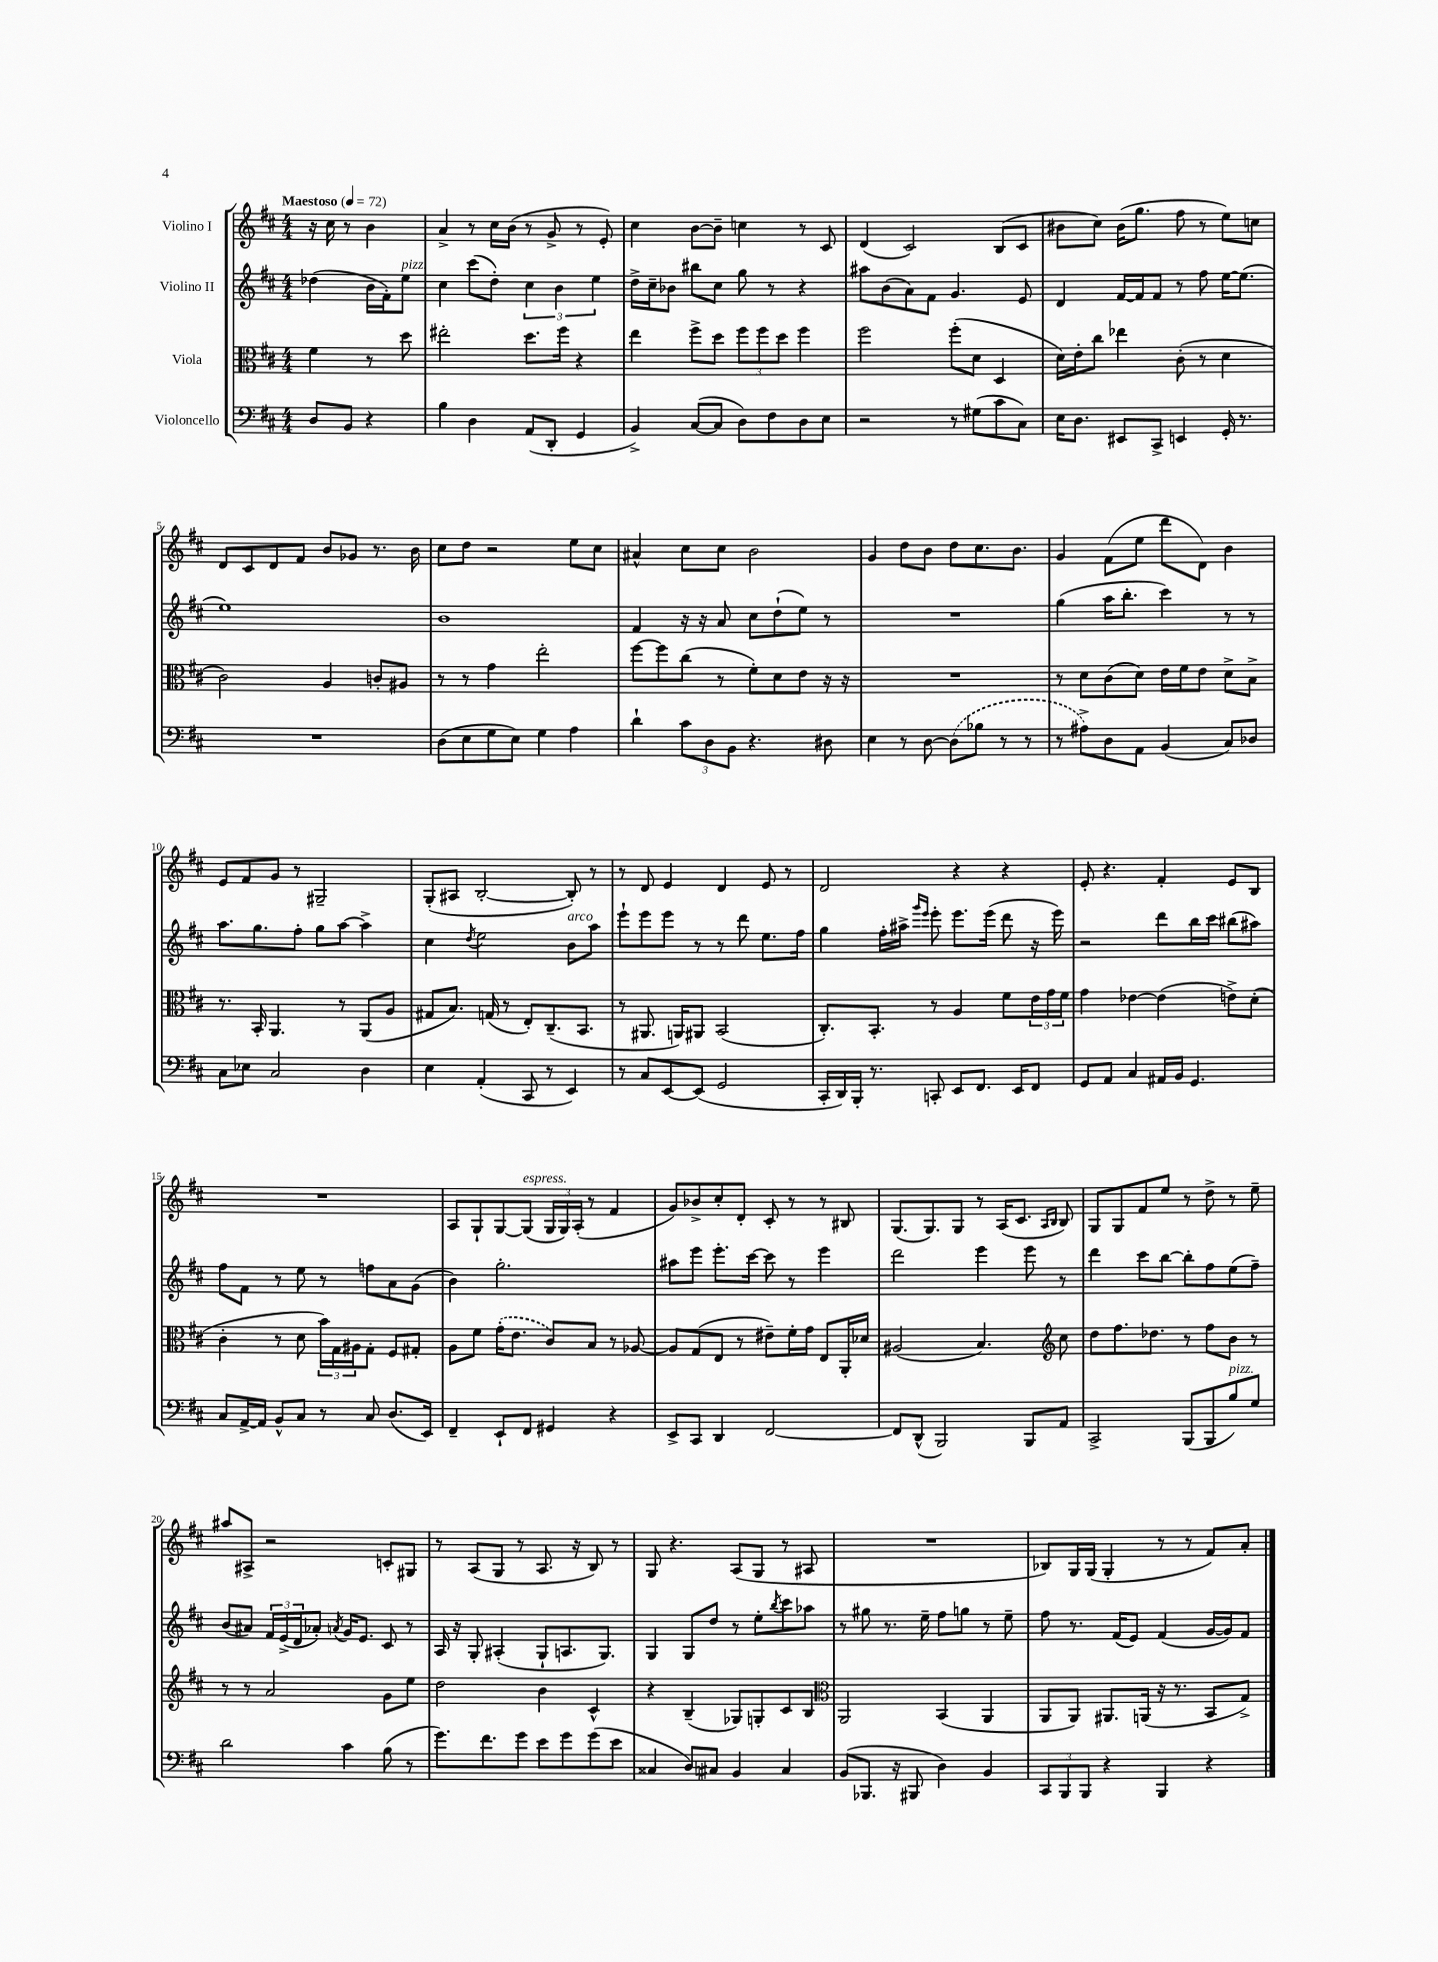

**kern	**kern	**kern	**kern
*part4	*part3	*part2	*part1
*staff4	*staff3	*staff2	*staff1
*I"Violoncello	*I"Viola	*I"Violino II	*I"Violino I
*clefF4	*clefC3	*clefG2	*clefG2
*k[f#c#]	*k[f#c#]	*k[f#c#]	*k[f#c#]
*M4/4	*M4/4	*M4/4	*M4/4
*MM72	*MM72	*MM72	*MM72
=	=	=	=
!	!	!	!LO:TX:a:B:t=Maestoso
8D/L	4f#\	(4dd-X\	16r
.	.	.	16cc#\
8BB/J	.	.	8r
4r	8r	16b\LL	4b\
.	.	16f#'\J)	.
!	!	!LO:TX:a:i:t=pizz.	!
.	8dd\	8ee\J	.
=1	=1	=1	=1
4B\	2ee#X'\	4cc#\	4a^/
4D\	.	(8ccc#\L	8r
.	.	8dd'\J)	16cc#\LL
.	.	.	(16b\JJ
(8AA/L	8.dd\L	6cc#\	8r
8DD'/J	.	.	8g^/
.	.	6b\	.
.	16ff#\Jk	.	.
4GG/	4r	.	8r
.	.	6ee\	.
.	.	.	8e'/)
=2	=2	=2	=2
4BB^/)	4ee\	16dd^\LL	4cc#\
.	.	16cc#~\J	.
.	.	8b-X\J	.
([8C#/L	8ff#^\L	8bb#X\L	[8b\L
8C#/J]	8dd\J	8cc#\J	8b~\J]
8D\L)	12ff#\L	8gg\	4ccn\
.	12ff#\	.	.
8F#\	.	8r	.
.	12dd\J	.	.
8D\	4ff#\	4r	8r
8E\J	.	.	8c#/
=3	=3	=3	=3
2r	2ff#\	8aa#X\L	(4d/
.	.	(8b\	.
.	.	8a\)	2c#/)
.	.	8f#\J	.
8r	(8ff#'\L	4.g/	.
(8G#X\L	8d\J	.	.
8c#\	4D/	.	(8B/L
8C#\J)	.	8e/	8c#/J
=4	=4	=4	=4
16E\KL	16d\LL)	4d/	8b#X\L
8.D\J	16e'\J	.	.
.	8cc#\J	.	8cc#\J)
8EE#X/L	4ee-X\	[16f#/LL	(16b#\KL
.	.	16f#/J]	8.gg\J
8CC#^/J	.	8f#/J	.
4EEn/	(8c#'\	8r	8ff#\
.	8r	8ff#\	8r
16GG'/	4d\	[16ee\KL	8ee\L)
8.r	.	(8.ee\J]	.
.	.	.	8ccn\J
!!LO:LB:g=z
=5	=5	=5	=5
1r	2c#\)	1ee)	8d/L
.	.	.	8c#/
.	.	.	8d/
.	.	.	8f#/J
.	4A/	.	8b/L
.	.	.	8g-X/J
.	8cn'/L	.	8.r
.	8A#X/J	.	.
.	.	.	16b\
=6	=6	=6	=6
(8D\L	8r	1b	8cc#\L
8E\	8r	.	8dd\J
8G\	4g\	.	2r
8E\J)	.	.	.
4G\	2ee'\	.	.
4A\	.	.	8ee\L
.	.	.	8cc#\J
=7	=7	=7	=7
4d`\	[8ff#\L	4f#/	4a#X^^/
.	8ff#\]	.	.
12c#\L	(8cc#\J	16r	8cc#\L
.	.	16r	.
12D\	.	.	.
.	8r	8a/	8cc#\J
12BB\J	.	.	.
4.r	8f#'\L)	8cc#\L	2b\
.	8d\	(8dd`\	.
.	8e\J	8ee\J)	.
8D#X\	16r	8r	.
.	16r	.	.
=8	=8	=8	=8
4E\	1r	1r	4g/
8r	.	.	8dd\L
[8D\	.	.	8b\J
(8D\L]	.	.	8dd\L
8B-X\J	.	.	8.cc#\
8r	.	.	.
.	.	.	8.b\J
8r	.	.	.
=9	=9	=9	=9
8r	8r	(4gg\	4g/
8A#X^\L)	8d\L	.	.
8D\	(8c#\	16aa\KL	(8f#\L
.	.	8.bb'\J	.
8AA\J	8d\J)	.	8ee\J
(4BB/	16e\LL	4ccc#\)	8ddd\L
.	16f#\J	.	.
.	8e\J	.	8d\J)
8C#/L)	8d^\L	8r	4b\
8D-X/J	8B^\J	8r	.
!!LO:LB:g=z
=10	=10	=10	=10
8C#\L	8.r	8.aa\L	8e/L
8E-X\J	.	.	8f#/
.	16BB'/	8.gg\	.
2C#/	4.AA/	.	8g/J
.	.	8ff#'\J	8r
.	.	8gg\L	2G#X~/
.	8r	[8aa\J	.
4D\	(8AA/L	4aa^\]	.
.	8A/J	.	.
=11	=11	=11	=11
4E\	8G#X/L	4cc#\	(8G'/L
.	8.B/J)	.	8A#X/J
.	.	8qdd/	.
(4AA'/	.	2ee\	[2B'/
.	(16Gn/	.	.
.	8r	.	.
8CC#/	8E'/L)	.	.
8r	(8.C#~/	.	.
!	!	!LO:TX:a:i:t=arco	!
4EE/)	.	8b\L	8B'/])
.	8.BB/J	.	.
.	.	8aa\J	8r
=12	=12	=12	=12
8r	8r	8eee`\L	8r
8C#/L	8.AA#X/	8eee\	8d/
[8EE/	.	8eee\J	4e/
.	16AAn/KL)	.	.
(8EE/J]	8AA#X/J	8r	.
2GG/	(2BB/	8r	4d/
.	.	8ddd\	.
.	.	8.ee\L	8e/
.	.	.	8r
.	.	16ff#\Jk	.
=13	=13	=13	=13
16CC#'/LL	8.C#'/L)	4gg\	2d/
16DD/)	.	.	.
16BBB'/JJ	.	.	.
8.r	8.BB'/J	.	.
.	.	16ff#'\LL	.
.	.	16aa#X^\JJ	.
.	.	16qqggg/LL	.
.	.	16qqeee/JJ	.
8CCn'/	8r	8eee'\	.
8EE/L	4A/	8.eee\L	4r
8.FF#/J	.	.	.
.	.	(16eee\Jk	.
.	8f#\L	8ddd\	4r
16EE/KL	.	.	.
8FF#/J	24e\L	16r	.
.	24g\	.	.
.	.	16eee\)	.
.	24f#\JJ	.	.
=14	=14	=14	=14
8GG/L	4g\	2r	8e'/
8AA/J	.	.	4.r
4C#/	[4e-X\	.	.
16AA#X/LL	(4e-\]	8ddd\L	4f#'/
16BB/JJ	.	.	.
4.GG/	.	16bb\L	.
.	.	16ccc#\JJ	.
.	8en^\L)	(8bb#X\L	8e/L
.	(8d'\J	8aa#X\J)	8B/J
!!LO:LB:g=z
=15	=15	=15	=15
8C#/L	4c#'\	8ff#\L	1r
[16AA^/L	.	8f#\J	.
16AA/JJ]	.	.	.
8BB^^/L	8r	8r	.
8C#/J	8d\	8ee\	.
8r	24b\LL)	8r	.
.	24G\	.	.
.	24A#X\J	.	.
8C#/	8G'\J	8ffn\L	.
(8.D/L	8F#/L	8a\	.
.	8G#X'/J	(8g\J	.
16EE/Jk)	.	.	.
=16	=16	=16	=16
4FF#~/	8A\L	4b\)	8A/L
.	8f#\J	.	8G`/
8EE`/L	(16g'\KL	2.gg'\	[8G/
.	8.e\J	.	.
!	!	!	!LO:TX:a:i:t=espress.
8FF#/J	.	.	(8G/J]
4GG#X/	8c#/L)	.	24G/LL
.	.	.	24G/)
.	.	.	(24A'/JJ
.	8B/J	.	8r
4r	8r	.	4f#/
.	[8A-X/	.	.
=17	=17	=17	=17
8EE^/L	8A-/L]	8aa#X\L	8g/L)
8CC#/J	(8G/	8eee\J	8b-X^/
4DD/	8E/J	8.eee'\L	8cc#'/
.	8r	.	8d'/J
.	.	[16ccc#\Jk	.
[2FF#/	8e#X~\L)	8ccc#\]	8c#'/
.	16f#'\L	8r	8r
.	16g\JJ	.	.
.	8E/L	4eee\	8r
.	16AA'/L	.	8B#X/
.	16d-X/JJ	.	.
=18	=18	=18	=18
8FF#/L]	(2A#X/	2ddd\	(8.G/L
(8DD^^/J	.	.	.
.	.	.	8.G/)
2BBB/)	.	.	.
.	.	.	8G/J
.	4.B/)	4eee\	8r
.	.	.	(16A/KL
.	.	.	8.c#/J
8BBB/L	.	8eee\	.
*	*clefG2	*	*
.	.	.	16qqA/LL
.	.	.	16qqB/JJ
8AA/J	8cc#\	8r	8B/)
=19	=19	=19	=19
2CC#^/	8dd\L	4ddd\	8G/L
.	8.ff#\	.	8G/
.	.	8ccc#\L	8f#/
.	8.dd-X\J	.	.
.	.	[8bb\J	8ee/J
(8BBB/L	8r	8bb'\L]	8r
8BBB/	8ff#\L	8ff#\	8dd^\
!LO:TX:a:i:t=pizz.	!	!	!
8B/)	8b\J	(8ee\	8r
8G/J	8r	8ff#~\J)	8ee~\
!!LO:LB:g=z
=20	=20	=20	=20
2d\	8r	(8b/L	8aa#X/L
.	8r	8a#X/J)	8A#X^/J
.	2a/	24f#/LL	2r
.	.	(24e^/	.
.	.	24d/J	.
.	.	8a-X'/J)	.
.	.	8qan/	.
4c#\	.	16g/KL	.
.	.	8.e/J	.
(8B\	8g\L	8c#/	8cn'/L
8r	8ee\J	8r	8G#X/J
=21	=21	=21	=21
8.g\L)	2dd\	16A/	8r
.	.	16r	.
.	.	8G'/	(8A/L
8.f#\	.	.	.
.	.	(4A#X'/	8G/J
8g\J	.	.	8r
8e\L	4b\	8G`/L	8.A/
8g\	.	8.An/	.
.	.	.	16r
(8g\	4c#^^/	.	8B/)
.	.	8.G/J)	.
8e\J	.	.	8r
=22	=22	=22	=22
4C##X/	4r	4G/	8G/
.	.	.	4.r
8D/L)	(4B~/	8G/L	.
8C#X/J	.	8dd/J	.
4BB/	8G-X/L)	8r	(8A/L
.	8Gn'/	8ee'\L	8G/J
.	.	8qbb/	.
4C#/	8c#/	8ccc#\	8r
.	8B/J	8aa-X\J	8A#X/
=23	=23	=23	=23
*	*clefC3	*	*
(8BB/L	2AA/	8r	1r
8.BBB-X/J	.	8gg#X\	.
.	.	8.r	.
16r	.	.	.
8BBB#X/	.	.	.
.	.	16ee~\	.
4D\)	(4BB/	8ff#\L	.
.	.	8ggn\J	.
4BB/	4AA/	8r	.
.	.	8ee~\	.
=24	=24	=24	=24
12CC#/L	8AA/L	8ff#\	8B-X/L)
12BBB/	.	.	.
.	8AA/J)	8.r	16G/L
12BBB/J	.	.	.
.	.	.	(16G/JJ
4r	8.AA#X/L	.	4G'/
.	.	(16f#/KL	.
.	.	8e/J)	.
.	(16AAn/Jk	.	.
4BBB/	16r	(4f#/	8r
.	8.r	.	.
.	.	.	8r
4r	8BB/L	[16g/LL	8f#/L)
.	.	16g/J])	.
.	8G^/J)	8f#/J	8a'/J
==	==	==	==
*-	*-	*-	*-
